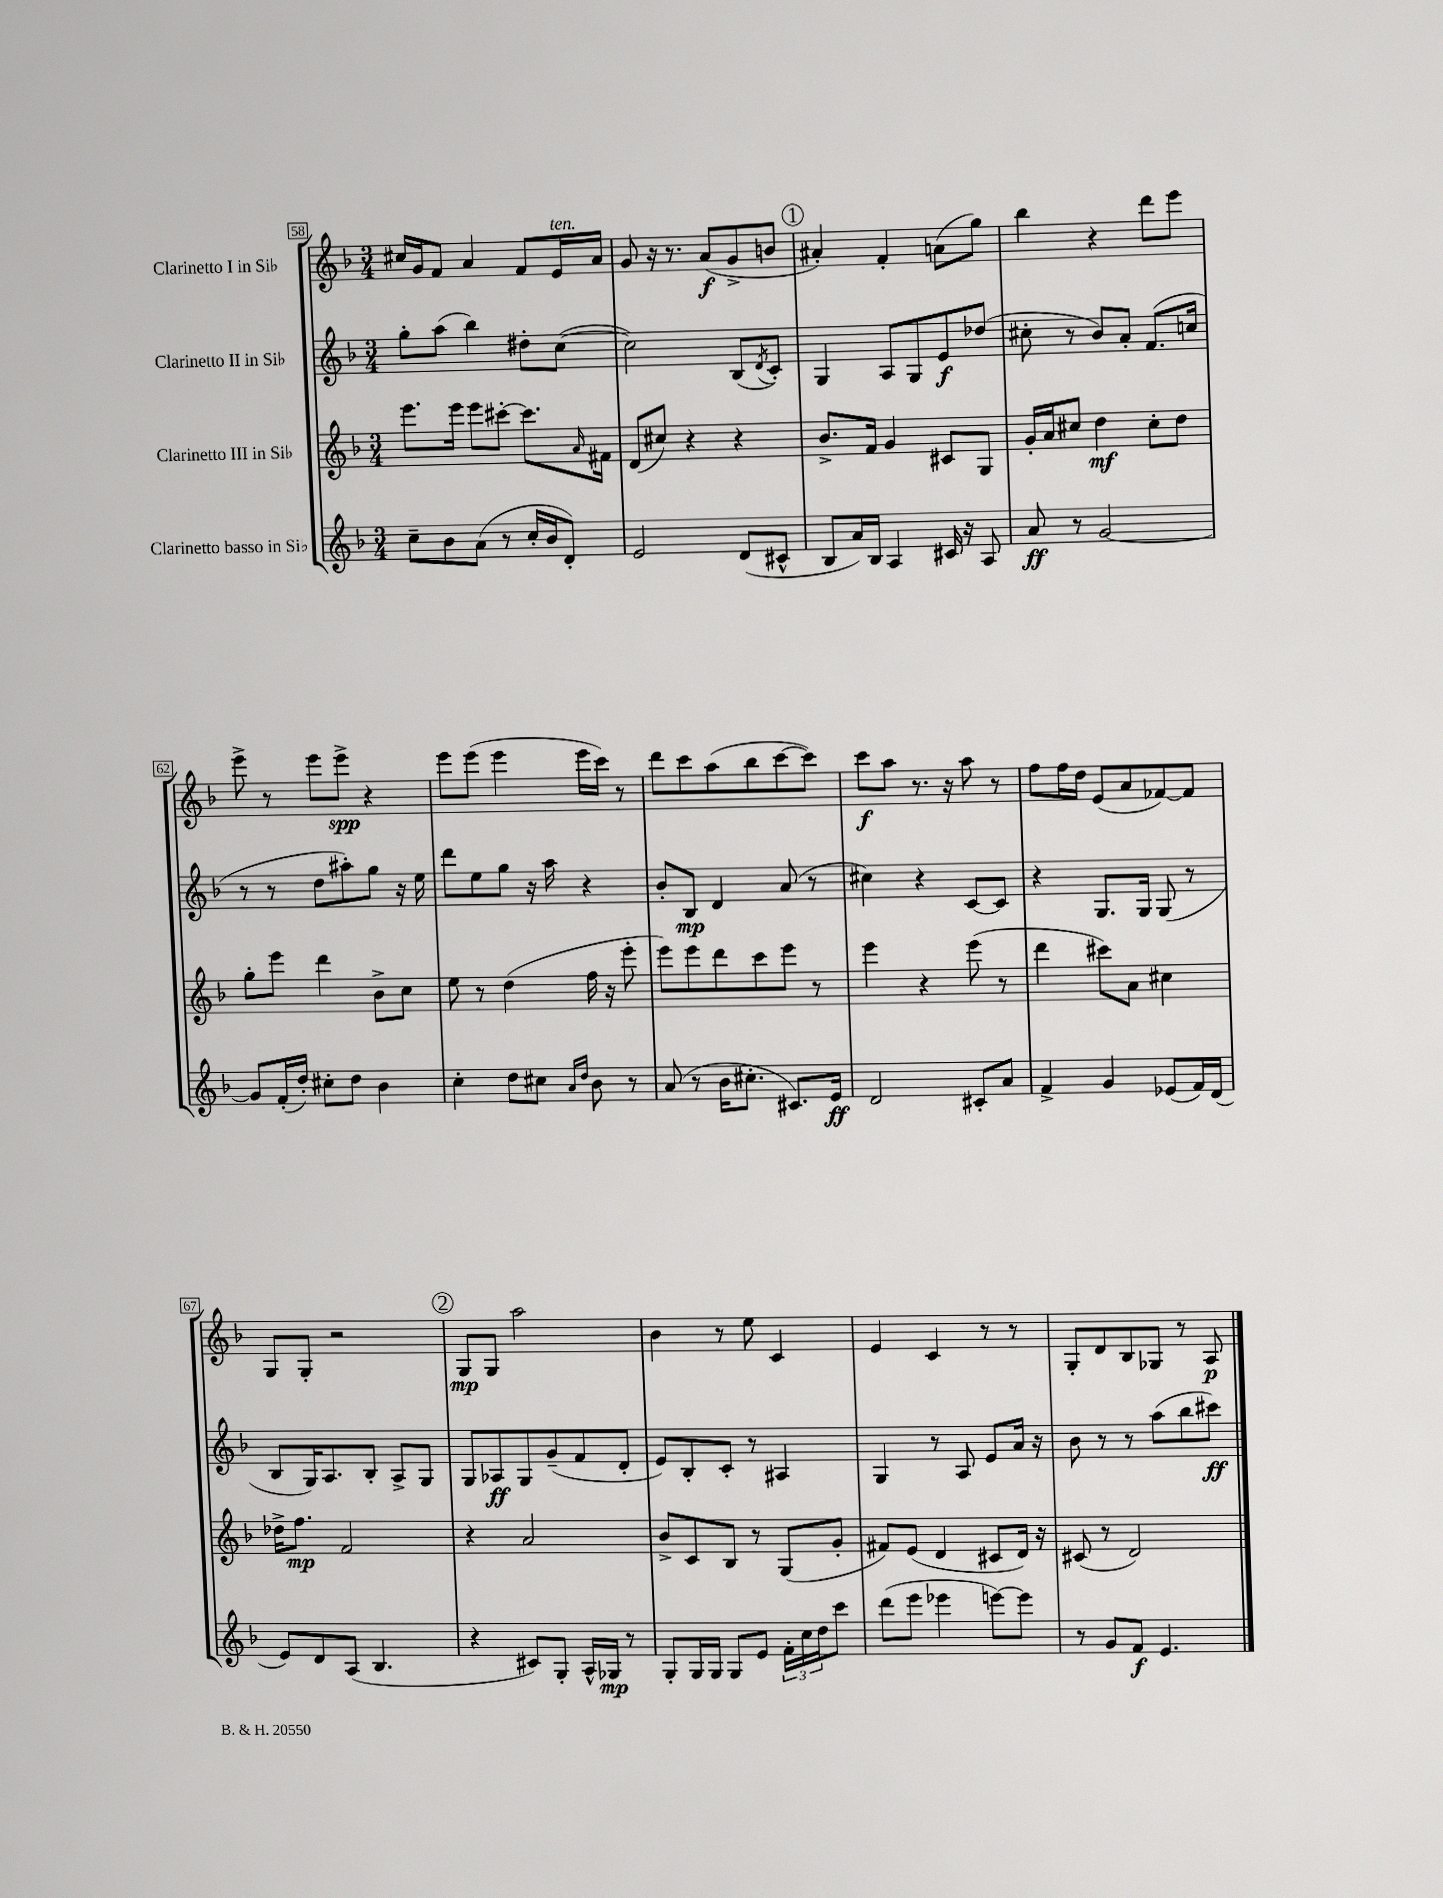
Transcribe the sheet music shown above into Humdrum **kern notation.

**kern	**kern	**kern	**kern
*staff4	*staff3	*staff2	*staff1
*clefG2	*clefG2	*clefG2	*clefG2
*k[b-]	*k[b-]	*k[b-]	*k[b-]
*M3/4	*M3/4	*M3/4	*M3/4
8cc~	8.eee	8gg'	16cc#
.	.	.	16g
8b-	.	(8aa	8f
.	16eee	.	.
(8a	8eee	4bb-)	4a
8r	[8ccc#'	.	.
16cc'	8.ccc#]	8dd#'	8f
16b-	.	.	.
8d')	.	([8cc	16e
.	16qqa	.	.
.	16f#	.	16a
=	=	=	=
2e	(8d	2cc])	8g
.	8cc#)	.	16r
.	.	.	8.r
.	4r	.	.
.	.	.	(8a
(8d	4r	(8B-	8g^
.	.	8qd	.
8c#^^	.	8c')	8b
=	=	=	=
8B-	8.b-^	4G	4a#')
16a)	.	.	.
16B-	16f	.	.
4A	4g	8A	4f'
.	.	8G	.
16c#	8c#	8e	(8a
16r	.	.	.
8A	8G	(8dd-	8gg)
=	=	=	=
8a	16g'	8cc#'	4bb-
.	16a	.	.
8r	8cc#	8r	.
[2g	4dd	8b-)	4r
.	.	8a'	.
.	8cc#'	(8.f	8ddd
.	8dd	.	8eee
.	.	16cc	.
=	=	=	=
8g]	8gg'	8r	8eee^
(16f'	8eee	8r	8r
16dd')	.	.	.
8cc#'	4ddd	8dd	8eee
8dd	.	8aa#')	8eee^
4b-	8b-^	8gg	4r
.	8cc	16r	.
.	.	16ee	.
=	=	=	=
4cc'	8ee	8ddd	8eee
.	8r	8ee	(8eee
8dd	(4dd	8gg	4eee
8cc#	.	16r	.
.	.	16aa	.
16qqa	.	.	.
16qqdd	.	.	.
8b-	16ff	4r	16eee
.	16r	.	16ccc)
8r	8eee'	.	8r
=	=	=	=
(8a	8eee)	8b-'	8ddd
8r	8eee	8B-	8ccc
16b-	8ddd	4d	(8aa
8.cc#'	.	.	.
.	8ccc	.	8bb-
8.c#)	8eee	(8a	[8ccc
.	8r	8r	8ccc])
16e	.	.	.
=	=	=	=
2d	4eee	4cc#)	8ccc
.	.	.	8aa
.	4r	4r	8.r
.	.	.	16r
8c#'	(8eee	[8c	8aa
8a	8r	8c]	8r
=	=	=	=
4f^	4ddd	4r	8ff
.	.	.	16ff
.	.	.	16dd
4g	8ccc#)	8.G	(8e
.	8a	.	8a
.	.	16G	.
(8e-	4cc#	(8G	[8f-)
16f)	.	8r	8f-]
(16d	.	.	.
=	=	=	=
8e)	16dd-^	8B-	8G
.	8.ff	.	.
8d	.	16G)	8G'
.	.	8.A	.
(8A	2f	.	2r
4.B-	.	8B-'	.
.	.	8A^	.
.	.	8G	.
=	=	=	=
4r	4r	8G	8G
.	.	8A-	8G
8c#)	2a	8G	2aa
8G'	.	(8g~	.
16A^^	.	8f	.
16G-	.	.	.
8r	.	8d'	.
=	=	=	=
8G'	8b-^	8e)	4b-
16G	8c	8B-'	.
16G	.	.	.
8G	8B-	8c'	8r
8e	8r	8r	8ee
24f'	(8G	4A#	4c
24cc	.	.	.
24dd	.	.	.
8ccc	8g'	.	.
=	=	=	=
(8ddd	8f#)	4G	4e
8eee	(8e	.	.
4eee-	4d	8r	4c
.	.	8A	.
[8eee)	8c#	8e	8r
8eee]	16d)	16a	8r
.	16r	16r	.
=	=	=	=
8r	(8c#	8b-	8G'
8g	8r	8r	8d
8f	2d)	8r	8B-
4.e	.	(8aa	8G-
.	.	8bb-	8r
.	.	8ccc#)	8A
==	==	==	==
*-	*-	*-	*-
